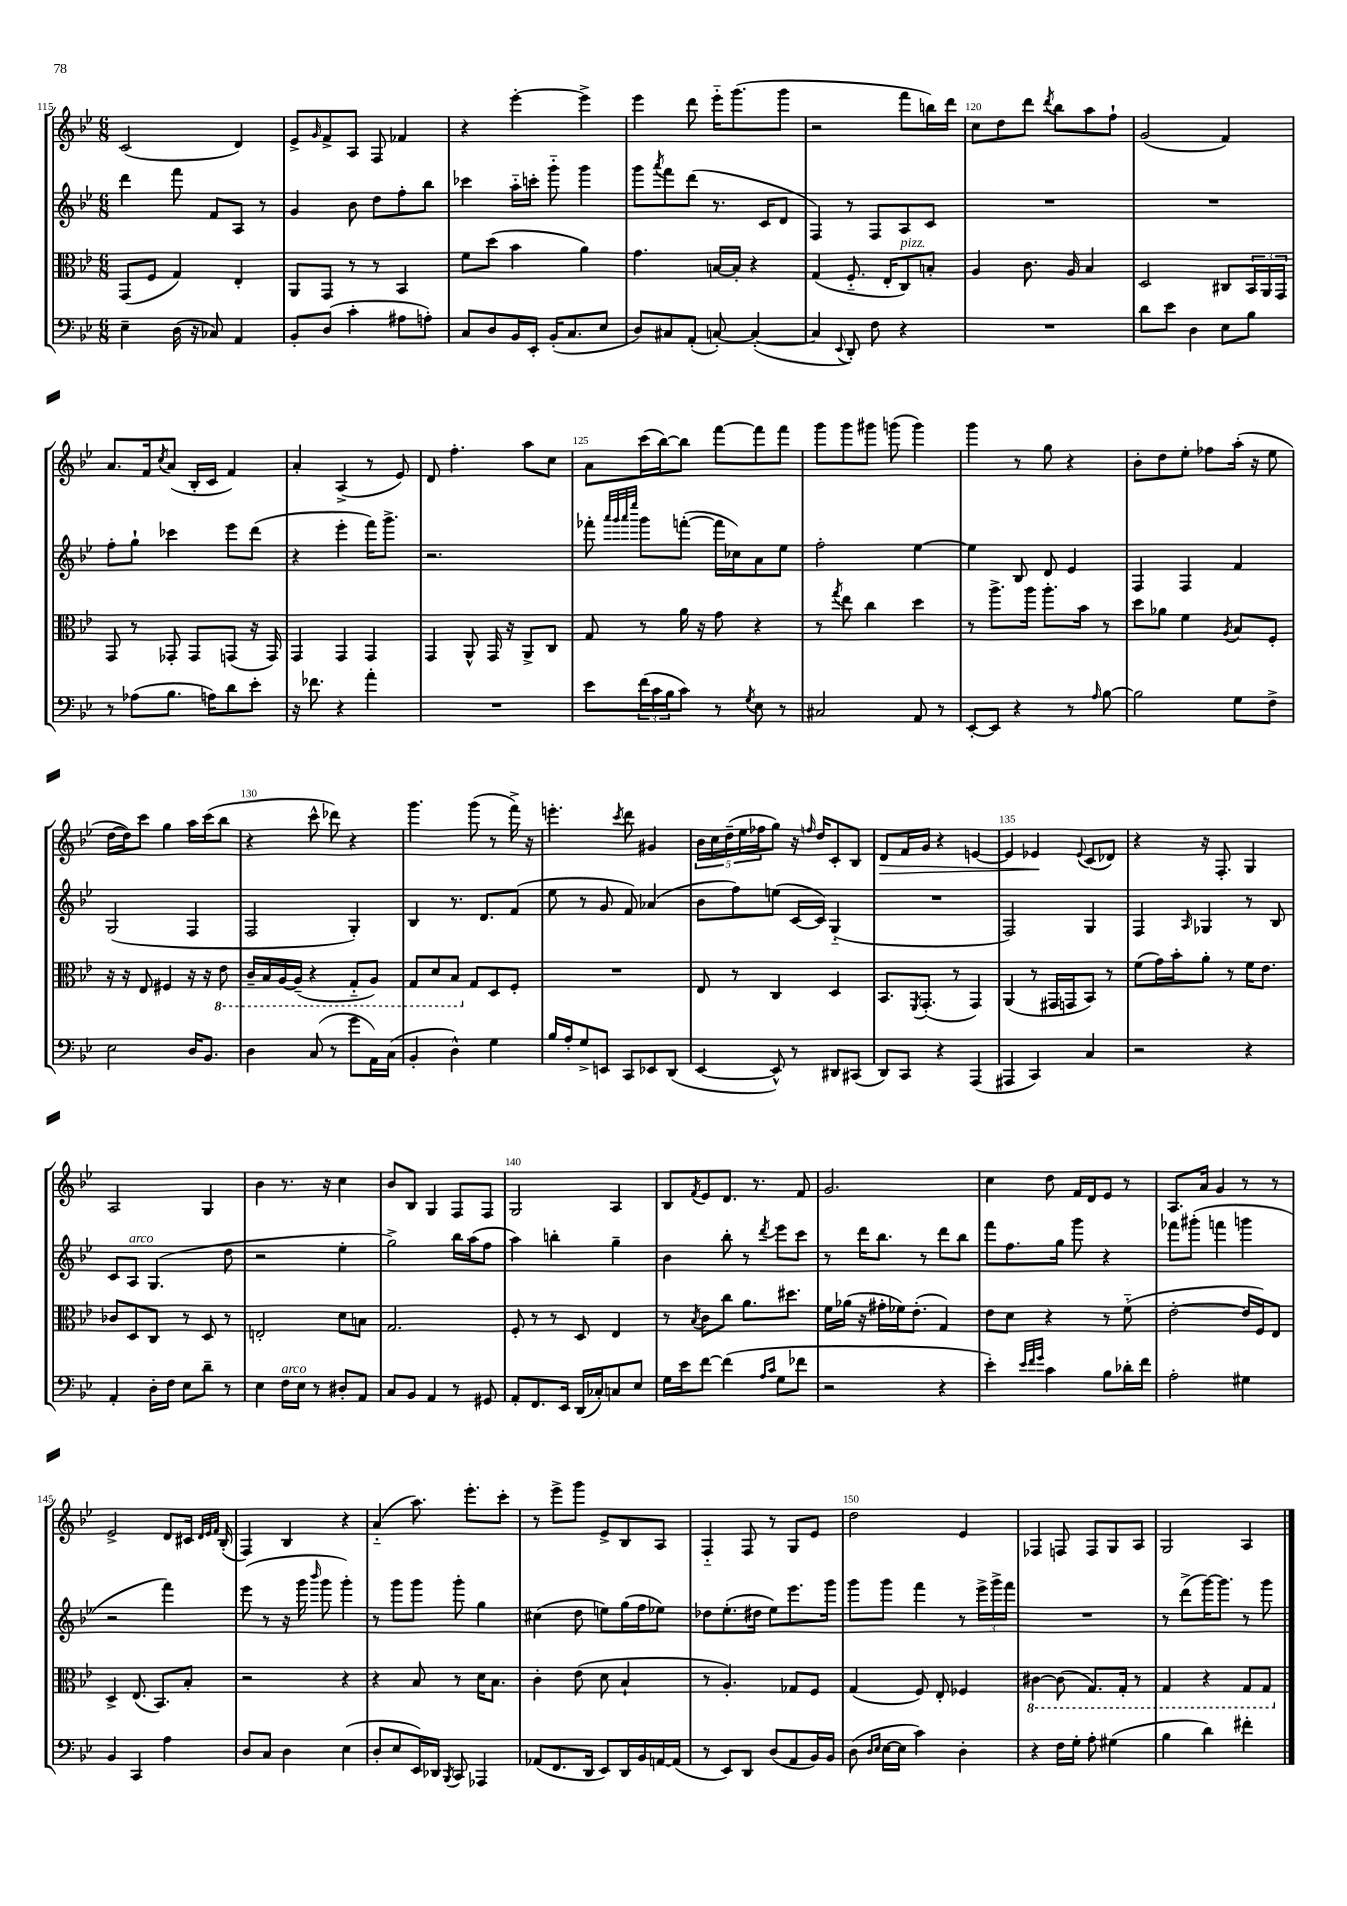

**kern	**kern	**kern	**kern
*staff4	*staff3	*staff2	*staff1
*clefF4	*clefC3	*clefG2	*clefG2
*k[b-e-]	*k[b-e-]	*k[b-e-]	*k[b-e-]
*M6/8	*M6/8	*M6/8	*M6/8
4E-~	(8GG	4ddd	(2c
.	8F	.	.
(16D	4G)	8fff	.
16r	.	.	.
8C-)	.	8f	.
4AA	4E-'	8A	4d)
.	.	8r	.
=	=	=	=
8BB-'	8AA	4g	8e-^
.	.	.	16qqg
(8D	8GG	.	8f^
4c'	8r	8b-	8A
.	8r	8dd	8F
8A#	4BB-	8ff'	4f-
8A')	.	8bb-	.
=	=	=	=
8C	8f	4ccc-	4r
8D	(8dd	.	.
16BB-	4b-	16aa'~	[4eee-'
16EE-'	.	16ccc'	.
(16BB-'	.	8ggg'~	.
8.C	.	.	.
.	4a)	4ggg	4eee-^]
8E-	.	.	.
=	=	=	=
8D)	4.g	8ggg	4eee-
.	.	8qaaa	.
8C#	.	8fff	.
(8AA'	.	(8ddd	8ddd
[8C')	[16B	8.r	16eee-'~
.	16B']	.	(8.ggg
(4C'_	4r	.	.
.	.	16c	.
.	.	8d	8ggg
=	=	=	=
4C]	(4G	4F)	2r
8qqEE-	.	.	.
8DD')	8.F'~	8r	.
8F	.	8F	.
.	16E-'	.	.
4r	8C)	8A	8fff
.	8B'	8c	16bb)
.	.	.	16ddd
=	=	=	=
2.r	4A	2.r	8cc
.	.	.	8dd
.	8.c	.	8ddd
.	.	.	8qddd
.	.	.	8bb-
.	16A	.	.
.	4B-	.	8aa
.	.	.	8ff`
=	=	=	=
8d	2D	2.r	(2g
8e-	.	.	.
4D	.	.	.
8E-	8C#	.	4f)
8B-	24BB-	.	.
.	24AA	.	.
.	24GG	.	.
=	=	=	=
8r	8GG	8ff'	8.a
(8A-	8r	8gg`	.
.	.	.	16f
.	.	.	8qcc
8.B-	8GG-'	4ccc-	(8a
.	8GG-	.	16B-'
16A)	.	.	16c
8d	(8GG	8eee-	4f)
8e-'	16r	(8ddd	.
.	16GG)	.	.
=	=	=	=
16r	4GG	4r	4a'
8.f-	.	.	.
4r	4GG	4eee-'	(4A^
4a'	4GG	16fff)	8r
.	.	8.ggg^	.
.	.	.	8e-)
=	=	=	=
2.r	4GG	2.r	8d
.	.	.	4.ff'
.	8AA^^	.	.
.	16GG	.	.
.	16r	.	.
.	8AA^	.	8aa
.	8C	.	8cc
=	=	=	=
8e-	8G	8fff-'	8a
.	.	32qqaaa	.
.	.	32qqggg	.
.	.	32qqaaa	.
.	.	32qqeeee-	.
(24f	8r	8ggg	(16ccc
24c	.	.	.
.	.	.	[16bb-)
24B-	.	.	.
8c)	16a	([8fff'	8bb-]
.	16r	.	.
8r	8g	16fff]	[8fff
.	.	16cc-)	.
8qG	.	.	.
8E-	4r	8a	8fff]
8r	.	8ee-	8fff
=	=	=	=
2C#	8r	2ff'	8ggg
.	8qgg	.	.
.	8ee-	.	8ggg
.	4cc	.	8ggg#
.	.	.	(8ggg
8AA	4dd	[4ee-	4ggg)
8r	.	.	.
=	=	=	=
[8EE-'	8r	4ee-]	4ggg
8EE-]	8.aa^	.	.
4r	.	8B-	8r
.	16aa	.	.
.	8.aa'	8d	8gg
8r	.	4e-	4r
.	16b-	.	.
16qqA	.	.	.
[8B-	8r	.	.
=	=	=	=
2B-]	8dd	4F	8b-'
.	8a-	.	8dd
.	4f	4F	8ee-'
.	.	.	8ff-
.	8qA	.	.
8G	8B-	4f	(16aa'
.	.	.	16r
8F^	8F'	.	8ee-
=	=	=	=
2E-	16r	(2G	[16dd
.	16r	.	16dd])
.	8E-	.	8ccc
.	4F#	.	4gg
16D	16r	4F	16aa
8.BB-	16r	.	(16ccc
.	8E-	.	8bb-
=	=	=	=
4D	16C~	2F	4r
.	16BB-	.	.
.	[16AA	.	.
.	(16AA~]	.	.
(8C	4r	.	8ccc^^
8r	.	.	8ddd-)
8g	8GG'~	4G')	4r
16AA)	8AA)	.	.
(16C	.	.	.
=	=	=	=
4BB-'	8GG	4B-	4.ggg
.	8D	.	.
4D^^)	8BB-	8.r	.
.	8G	.	(8ggg
.	.	8.d	.
4G	8D	.	8r
.	8F'	(8f	16fff^)
.	.	.	16r
=	=	=	=
16B-	2.r	8ee-	4.eee'
16A'	.	.	.
8G^	.	8r	.
8EE	.	8g	.
.	.	.	8qccc
8CC	.	8f)	8ddd
8EE-	.	(4a-	4g#
(8DD	.	.	.
=	=	=	=
[4EE-	8E-	8b-	20b-
.	.	.	20cc
.	.	.	(20dd~
.	8r	8ff)	.
.	.	.	20ee-
.	.	.	20ff-
8EE-^^])	4C	(8ee	8gg)
8r	.	[16c	16r
.	.	.	16qqff
.	.	16c])	16dd
8DD#	4D	(4G'~	8c'
(8CC#	.	.	8B-
=	=	=	=
8DD)	8.BB-	2.r	8d
8CC	.	.	16f
.	8qFF	.	.
.	(8.GG'	.	16g
4r	.	.	4r
.	8r	.	.
(4AAA	4GG)	.	[4e
=	=	=	=
4AAA#	(4AA	2F)	4e]
4CC)	8r	.	4e-
.	16GG#	.	.
.	16GG	.	.
.	.	.	8qqe-
4C	8BB-)	4G	(8c
.	8r	.	8d-)
=	=	=	=
2r	(8f	4F	4r
.	16g)	.	.
.	16b-'	.	.
.	.	16qqA	.
.	8a'	4G-	16r
.	.	.	8.F'
.	8r	.	.
4r	16f	8r	4G
.	8.e-	.	.
.	.	8B-	.
=	=	=	=
4AA'	8c-	8c	2A
.	8D	8A	.
16D'	8C	(4.G	.
16F	.	.	.
8E-	8r	.	.
8d~	8D	.	4G
8r	8r	8dd	.
=	=	=	=
4E-	2E'	2r	4b-
16F	.	.	8.r
16E-	.	.	.
8r	.	.	.
.	.	.	16r
8D#'	8d	4ee-'	4cc
8AA	8B	.	.
=	=	=	=
8C	2.G	2gg^)	8b-
8BB-	.	.	8B-
4AA	.	.	4G
8r	.	16bb-	8F
.	.	(16aa	.
8GG#	.	8ff	8F
=	=	=	=
8AA'	8F'	4aa)	2G
8.FF	8r	.	.
.	8r	4bb'	.
16EE-	.	.	.
(16DD	8D	.	.
16C-')	.	.	.
8C	4E-	4gg~	4A
8E-	.	.	.
=	=	=	=
16G	8r	4b-	8B-
16e-	.	.	.
.	8qB-	.	8qf
[8f	8c	.	8e-
(4f]	8cc	8bb-'	8.d
.	8.a	8r	.
.	.	.	8.r
16qqA	.	.	.
16qqc	.	8qddd	.
8G	.	8eee-	.
.	8.dd#	.	.
8f-	.	8ccc	8f
=	=	=	=
2r	16f	8r	2.g
.	(16a-	.	.
.	16r	16ddd	.
.	16g#'	8.bb-	.
.	16f-)	.	.
.	(8.e-'	.	.
.	.	8r	.
4r	4G)	8ddd	.
.	.	8bb-	.
=	=	=	=
4e-')	8e-	8fff	4cc
.	8d	8.ff	.
32qqe-	.	.	.
32qqf	.	.	.
32qqg	.	.	.
4c	4r	.	8dd
.	.	16gg	.
.	.	8ggg	16f
.	.	.	16d
8B-	8r	4r	8e-
16d-'	(8f'~	.	8r
16f	.	.	.
=	=	=	=
2A'	[2e-'	8fff-	8.A
.	.	(8ggg#'	.
.	.	.	16a
.	.	4fff	4g
4G#	16e-]	4ggg	8r
.	16F)	.	.
.	8E-	.	8r
=	=	=	=
4BB-	4D^	2r	2e-^
4CC	(8.E-	.	.
.	8.BB-)	.	.
4A	.	4fff)	8d
.	8B-'	.	16c#
.	.	.	32qqd
.	.	.	32qqe-
.	.	.	32qqf
.	.	.	(16B-'
=	=	=	=
8D	2r	(8eee-	4F)
8C	.	8r	.
4D	.	16r	4B-
.	.	16ggg	.
.	.	16qqbbb-	.
.	.	8ggg	.
(4E-	4r	4ggg')	4r
=	=	=	=
8D'	4r	8r	(4a'~
8E-	.	8ggg	.
16EE-)	8B-	8ggg	8.aa)
16DD-	.	.	.
8qBBB-	.	.	.
8CC	8r	8ggg'	.
.	.	.	8.eee-'
4AAA-	16d	4gg	.
.	8.B-	.	.
.	.	.	8ccc'
=	=	=	=
(8AA-	4c'	(4cc#	8r
8.FF	.	.	8eee-^
.	(8e-	8dd	8ggg
16DD	.	.	.
8EE-)	8d	8ee)	8e-^
16DD	4B-`	(16gg	8B-
16BB-	.	16ff	.
[16AA	.	8ee-)	8A
(16AA]	.	.	.
=	=	=	=
8r	8r	8dd-	4F'~
8EE-)	4.A')	(8.ee-'	.
8DD	.	.	8F
.	.	16dd#	.
(8D	.	8ee-)	8r
8AA	8G-	8.eee-	8G
16BB-)	8F	.	8e-
16BB-	.	16ggg	.
=	=	=	=
(8D	(4G	8ggg	2dd
16qqD	.	.	.
16qqE-	.	.	.
[16E-	.	8ggg	.
16E-]	.	.	.
4c)	8F)	4fff	.
.	8E-'	.	.
4D'	4F-	8r	4e-
.	.	24eee-^	.
.	.	24ggg^	.
.	.	24fff	.
=	=	=	=
4r	[4C#	2.r	4F-
16F	(8C#]	.	8F
16G'	.	.	.
8A'	8.GG)	.	8F
(4G#	.	.	8G
.	16GG'	.	.
.	8r	.	8A
=	=	=	=
4B-	4GG	8r	2G
.	.	(8ddd^	.
4d)	4r	[16ggg)	.
.	.	8.ggg]	.
4f#'	8GG	8r	4A
.	8GG	8ggg	.
==	==	==	==
*-	*-	*-	*-
